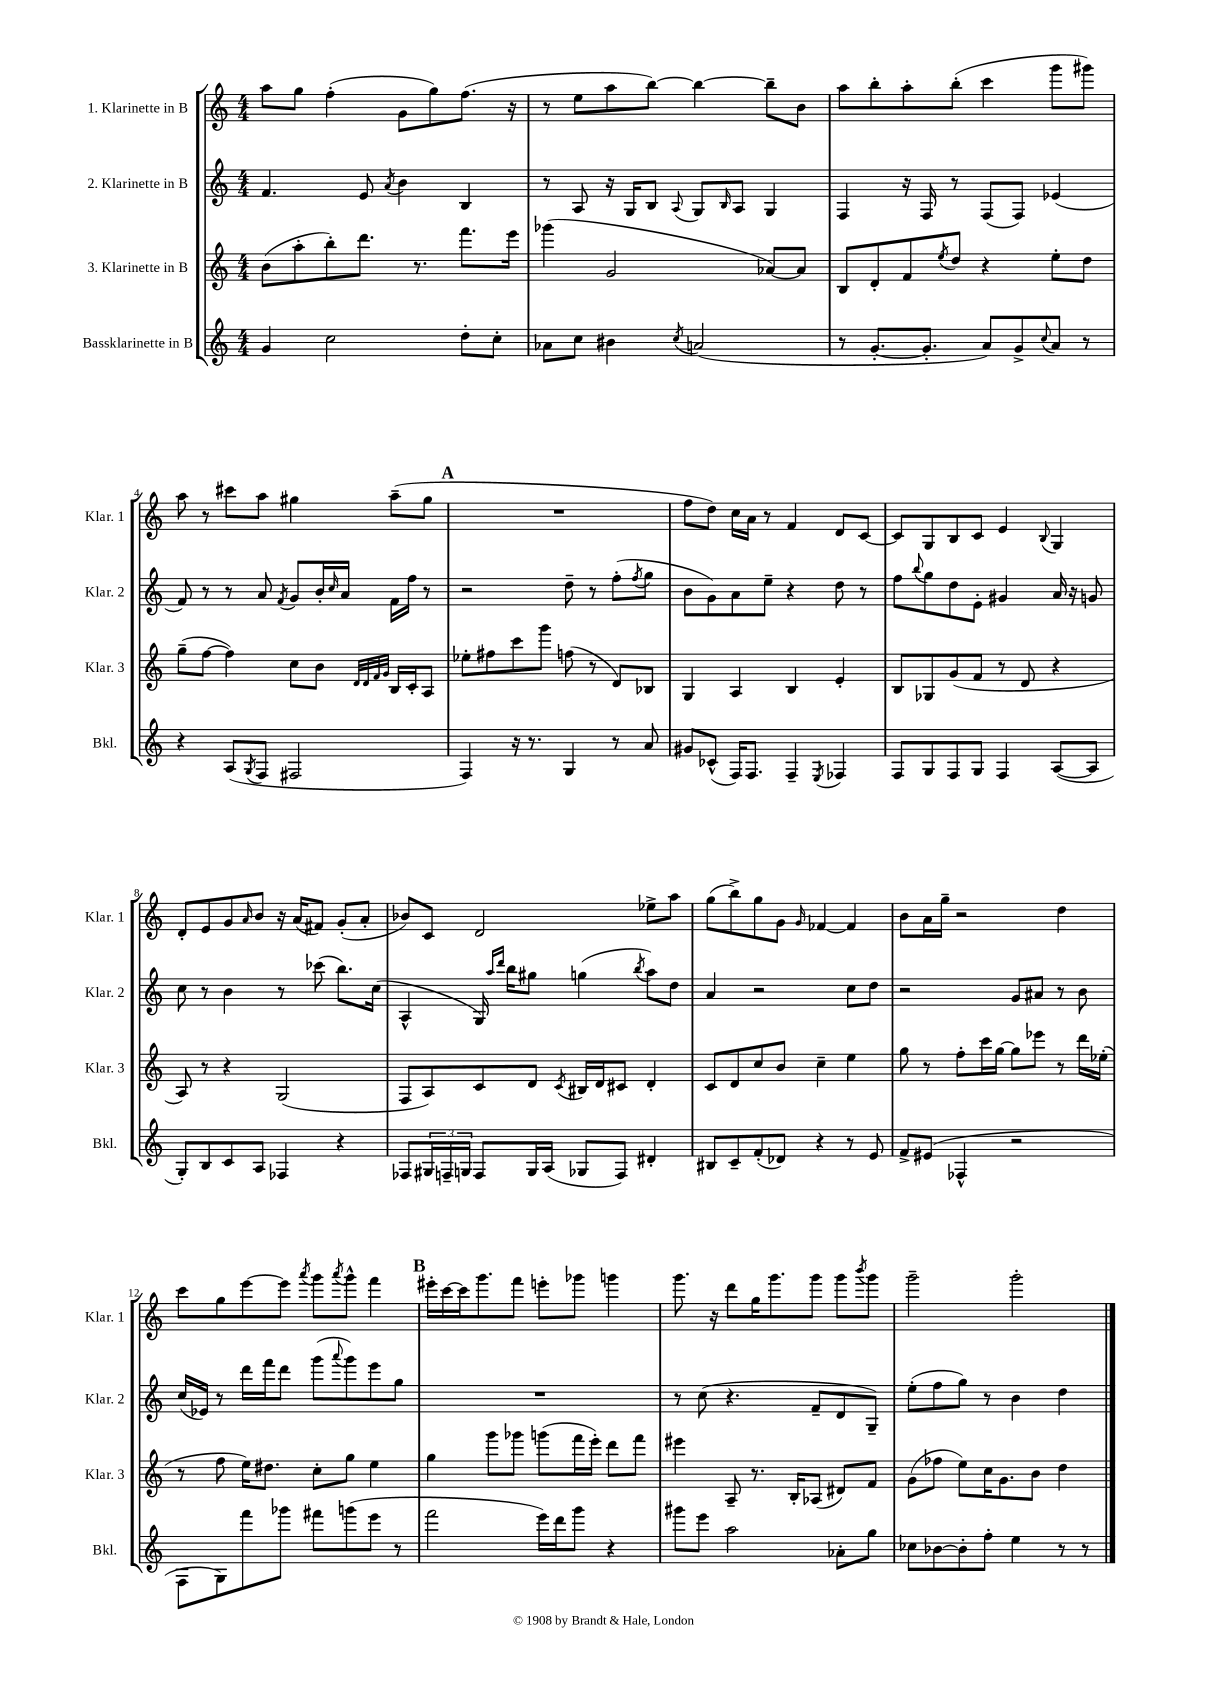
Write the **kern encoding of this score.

**kern	**kern	**kern	**kern
*part4	*part3	*part2	*part1
*staff4	*staff3	*staff2	*staff1
*I"Bassklarinette in B	*I"3. Klarinette in B	*I"2. Klarinette in B	*I"1. Klarinette in B
*I'Bkl.	*I'Klar. 3	*I'Klar. 2	*I'Klar. 1
*clefG2	*clefG2	*clefG2	*clefG2
*k[]	*k[]	*k[]	*k[]
*M4/4	*M4/4	*M4/4	*M4/4
=1	=1	=1	=1
4g/	(8b\L	4.f/	8aa\L
.	8aa'\	.	8gg\J
2cc\	8bb'\)	.	(4ff'\
.	8.ddd\J	8e/	.
.	.	8qa/	.
.	.	4b\	8g\L
.	8.r	.	.
.	.	.	8gg\)
8dd'\L	8.fff\L	4B/	(8.ff\J
8cc'\J	.	.	.
.	16eee\Jk	.	16r
=2	=2	=2	=2
8a-X\L	(4ggg-X\	8r	8r
8cc\J	.	8A/	8ee\L
4b#X\	2g/	16r	8aa\
.	.	16G/KL	.
.	.	8B/J	[8bb\J)
8qcc/	.	8qqA/	.
(2an/	.	8G/L	4bb\_
.	.	16qqB/	.
.	.	8A/J	.
.	[8a-X/L)	4G/	8bb~\L]
.	8a-/J]	.	8b\J
=3	=3	=3	=3
8r	8B/L	4F/	8aa\L
[8.g'/L	8d'/	.	8bb'\
.	8f/	16r	8aa'\
8.g'/J]	.	16F/	.
.	8qee/	.	.
.	8dd/J	8r	(8bb'\J
8a/L)	4r	(8F/L	4ccc\
8g^/	.	8F/J)	.
8qqcc/	.	.	.
8a/J	8ee'\L	(4e-X/	8ggg\L
8r	8dd\J	.	8ggg#X\J)
!!LO:LB:g=z
=4	=4	=4	=4
4r	(8gg~\L	8f/)	8aa\
.	[8ff\J	8r	8r
(8A/L	4ff\])	8r	8ccc#X\L
8qG/	.	.	.
8F/J	.	8a/	8aa\J
.	.	8qf/	.
2F#X/	8cc\L	8g/L	4gg#X\
.	8b\J	16b'/L	.
.	.	16qqcc/	.
.	.	16a/JJ	.
.	32qqd/LLL	.	.
.	32qqd/	.	.
.	32qqf/	.	.
.	32qqg/JJJ	.	.
.	16B/LL	16f\LL	(8aa~\L
.	16c'/J	16ff\JJ	.
.	8A/J	8r	8gg#\J
!!LO:REH:place=s1:t=A
=5	=5	=5	=5
4F/)	8ee-X'\L	2r	1r
.	8ff#X\	.	.
16r	8ccc\	.	.
8.r	.	.	.
.	8ggg\J	.	.
4G/	(8ffn\	8dd~\	.
.	8r	8r	.
8r	8d/L)	(8ff'\L	.
.	.	8qff/	.
8a/	8B-X/J	8gg\J	.
=6	=6	=6	=6
8g#X/L	4G/	8b\L	8ff\L
(8c-X^^/J	.	8g\)	8dd\J)
16F/KL)	4A/	8a\	16cc\LL
8.F/J	.	.	16a\JJ
.	.	8ee~\J	8r
4F~/	4B/	4r	4f/
8qE/	.	.	.
4F-X/	4e'/	8dd\	8d/L
.	.	8r	[8c/J
=7	=7	=7	=7
8F/L	8B/L	8ff\L	8c/L]
.	.	8qqbb/	.
8G/	8G-X/	8gg\	8G/
8F/	(8g/	8dd\	8B/
8G/J	8f/J	8e'\J	8c/J
4F/	8r	4g#X/	4e/
.	8d/	.	.
.	.	.	8qqB/
([8A/L	4r	16a/	4G/
.	.	16r	.
8A/J]	.	8gn/	.
!!LO:LB:g=z
=8	=8	=8	=8
8G'/L)	8A/)	8cc\	8d'/L
8B/	8r	8r	8e/
8c/	4r	4b\	8g/
.	.	.	16qqa/
8A/J	.	.	8b/J
4F-X/	(2G/	8r	16r
.	.	.	(16a/KL
.	.	(8ccc-X\	8f#X/J)
4r	.	8.bb\L)	(8g'/L
.	.	.	8a'/J
.	.	(16cc\Jk	.
=9	=9	=9	=9
8F-X/L	8F/L	4A^^/	8b-X/L)
24G#X/L	8A/)	.	8c/J
24Fn~/	.	.	.
24Gn/JJ	.	.	.
8F/L	8c/	16G/)	2d/
.	.	16qqaa/LL	.
.	.	16qqddd/JJ	.
.	.	16bb\KL	.
16G/L	8d/J	8gg#X\J	.
(16A/JJ	.	.	.
.	8qc/	.	.
8G-X/L	16B#X/LL	(4ggn\	.
.	16d/J	.	.
8F/J)	8c#X/J	.	.
.	.	8qbb/	.
4d#X'/	4d'/	8aa\L)	8ee-X^\L
.	.	8dd\J	8aa\J
=10	=10	=10	=10
8B#X/L	8c/L	4a/	(8gg\L
8c~/	8d/	.	8bb^\)
(8f'/	8cc/	2r	8gg\
8d-X/J)	8b/J	.	8g\J
.	.	.	16qqg/
4r	4cc~\	.	[4f-X/
8r	4ee\	8cc\L	4f-/]
8e/	.	8dd\J	.
=11	=11	=11	=11
8f^/L	8gg\	2r	8b\L
(8e#X/J	8r	.	16a\L
.	.	.	16gg~\JJ
4F-X^^/	8ff'\L	.	2r
.	16ccc\L	.	.
.	[16gg\JJ	.	.
2r	8gg\L]	8g/L	.
.	8eee-X\J	8a#X/J	.
.	8r	8r	4dd\
.	16ddd\LL	8b\	.
.	(16ee-X'\JJ	.	.
!!LO:LB:g=z
=12	=12	=12	=12
8F\L	8r	(16cc/LL	8ccc\L
.	.	16e-X/JJ)	.
8G\)	8ff\	8r	8gg\
8fff\	16ee\KL)	16ddd\LL	[8eee\
.	8.dd#X\J	16fff\J	.
8ggg-X\J	.	8ddd\J	8eee\J]
.	.	.	8qaaa/
8fff#X\L	8cc'\L	(8ggg\L	8ggg\L
.	.	8qqaaa/	8qaaa/
(8gggn\	8gg\J	8ggg\)	8ggg^^\J
8eee\J	4ee\	8eee\	4fff\
8r	.	8gg\J	.
!!LO:REH:place=s1:t=B
=13	=13	=13	=13
2fff\	4gg\	1r	16eee#X'\LL
.	.	.	[16ccc\
.	.	.	16ccc\J]
.	.	.	8.ggg\
.	8ggg\L	.	.
.	8ggg-X\J	.	8fff\J
16eee\LL)	(8gggn\L	.	8eeen'\L
16ddd\J	.	.	.
8ggg\J	16fff\L	.	8ggg-X\J
.	16eee'\JJ)	.	.
4r	8ddd\L	.	4gggn\
.	8fff\J	.	.
=14	=14	=14	=14
8ggg#X\L	4eee#X\	8r	8.ggg\
8eee\J	.	(8cc\	.
.	.	.	16r
2aa\	8A~/	4.r	8ddd\L
.	8.r	.	16gg\K
.	.	.	8.ggg\
.	16B'/KL	.	.
.	(8A-X/J	8f~/L	8ggg\J
8a-X'\L	8d#X/L)	8d/	8ggg\L
.	.	.	8qbbb/
8gg\J	8f/J	8G~/J)	8ggg\J
=15	=15	=15	=15
8cc-X\L	(8g\L	(8ee'\L	2ggg~\
[8b-X\	8ff-X\J	8ff\	.
8b-'\]	8ee\L)	8gg\J)	.
8ff'\J	16cc\K	8r	.
.	8.g\	.	.
4ee\	.	4b\	2ggg'\
.	8b\J	.	.
8r	4dd\	4dd\	.
8r	.	.	.
==	==	==	==
*-	*-	*-	*-
